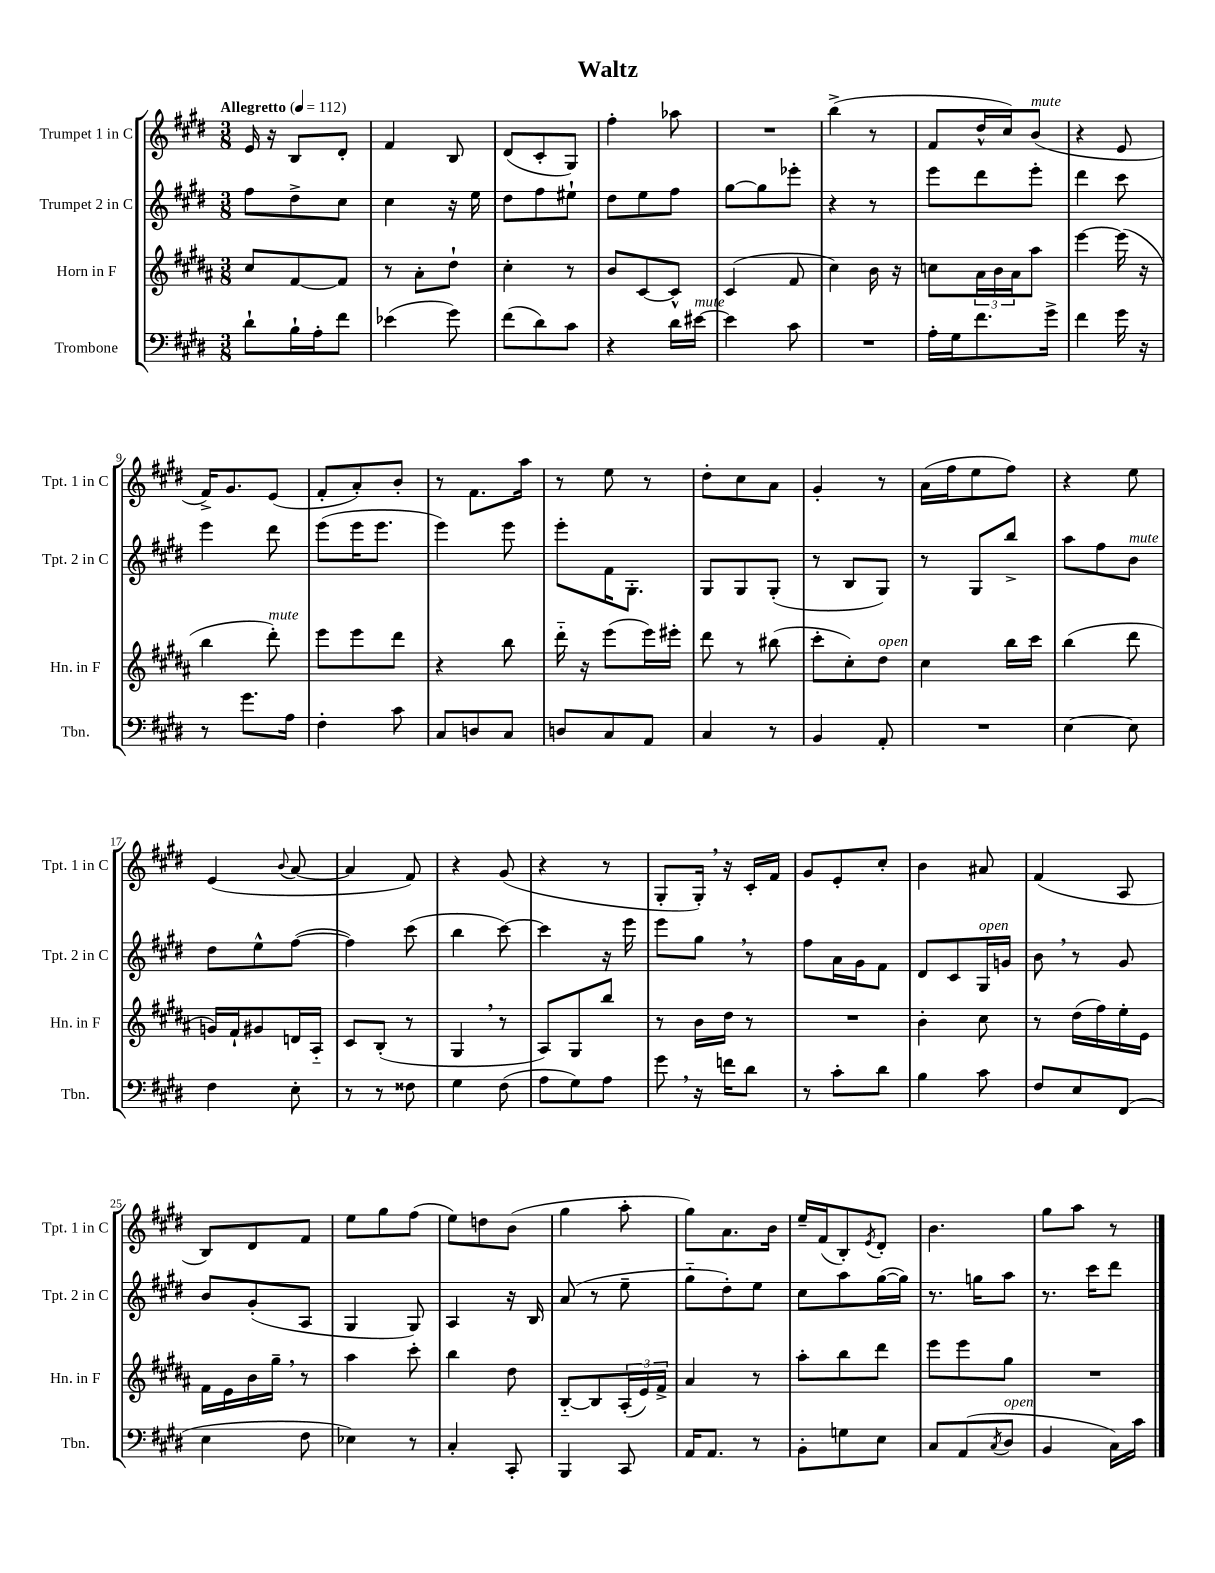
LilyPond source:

\header { title = "Waltz" }
<<
\new StaffGroup <<
\new Staff = "s0" \with { instrumentName = "Trumpet 1 in C" shortInstrumentName = "Tpt. 1 in C" } {
    \clef treble \key e \major \numericTimeSignature \time 3/8 \tempo "Allegretto" 4 = 112
    e'16 r16 b8 dis'8-. |
    fis'4 b8 |
    dis'8( cis'8-. gis8) |
    fis''4-. aes''8 |
    R4. |
    b''4->( r8 |
    fis'8 dis''16-^ cis''16) b'8^\markup { \italic "mute" }( |
    r4 e'8 |
    fis'16->) gis'8. e'8( |
    fis'8-. a'8-.) b'8-. |
    r8 fis'8. a''16 |
    r8 e''8 r8 |
    dis''8-. cis''8 a'8 |
    gis'4-. r8 |
    a'16( fis''16 e''8 fis''8) |
    r4 e''8 |
    e'4( \appoggiatura { b'8 } a'8~ |
    a'4 fis'8) |
    r4 gis'8( |
    r4 r8 |
    gis8-. gis16-.) \breathe r16 cis'16-. fis'16 |
    gis'8 e'8-. cis''8-. |
    b'4 ais'8 |
    fis'4( a8 |
    b8) dis'8 fis'8 |
    e''8 gis''8 fis''8( |
    e''8) d''8 b'8( |
    gis''4 a''8-. |
    gis''8) a'8. b'16 |
    e''16-- fis'16( b8-.) \acciaccatura { e'8 } dis'8-. |
    b'4. |
    gis''8 a''8 r8 \bar "|." |
}
\new Staff = "s1" \with { instrumentName = "Trumpet 2 in C" shortInstrumentName = "Tpt. 2 in C" } {
    \clef treble \key e \major \numericTimeSignature \time 3/8
    fis''8 dis''8-> cis''8 |
    cis''4 r16 e''16 |
    dis''8 fis''8 eis''8-! |
    dis''8 e''8 fis''8 |
    gis''8~ gis''8 ees'''8-. |
    r4 r8 |
    e'''8 dis'''8 e'''8-. |
    dis'''4 cis'''8 |
    e'''4 dis'''8 |
    e'''8( e'''16 e'''8. |
    e'''4) e'''8 |
    e'''8-. fis'16 gis8.-. |
    gis8 gis8 gis8-.( |
    r8 b8 gis8) |
    r8 gis8 b''8-> |
    a''8 fis''8 b'8^\markup { \italic "mute" } |
    dis''8 e''8-^ fis''8~( |
    fis''4) cis'''8( |
    b''4 cis'''8~) |
    cis'''4 r16 e'''16 |
    e'''8 gis''8 \breathe r8 |
    fis''8 a'16 gis'16 fis'8 |
    dis'8 cis'8 gis16^\markup { \italic "open" } g'16 |
    b'8 \breathe r8 gis'8 |
    b'8 gis'8-.( a8 |
    gis4 gis8) |
    a4 r16 b16 |
    a'8( r8 e''8-- |
    gis''8-_ dis''8-.) e''8 |
    cis''8 a''8 gis''16~( gis''16) |
    r8. g''16 a''8 |
    r8. cis'''16 dis'''8 \bar "|." |
}
\new Staff = "s2" \with { instrumentName = "Horn in F" shortInstrumentName = "Hn. in F" } {
    \clef treble \key b \major \numericTimeSignature \time 3/8
    cis''8 fis'8~ fis'8 |
    r8 ais'8-. dis''8-! |
    cis''4-. r8 |
    b'8 cis'8~ cis'8-^ |
    cis'4( fis'8 |
    cis''4) b'16 r16 |
    c''8 \tuplet 3/2 { ais'16 b'16 ais'16 } ais''8 |
    e'''4~ e'''16( r16 |
    b''4 dis'''8-.^\markup { \italic "mute" }) |
    e'''8 e'''8 dis'''8 |
    r4 b''8 |
    dis'''16-_ r16 e'''8( e'''16) eis'''16-. |
    dis'''8 r8 bis''8( |
    cis'''8-. cis''8-.) dis''8^\markup { \italic "open" } |
    cis''4 b''16 cis'''16 |
    b''4( dis'''8 |
    g'16) fis'16-! gis'8 d'16 ais16-_ |
    cis'8 b8-.( r8 |
    gis4 \breathe r8 |
    ais8) gis8 b''8 |
    r8 b'16 dis''16 r8 |
    R4. |
    b'4-. cis''8 |
    r8 dis''16( fis''16) e''16-. e'16 |
    fis'16 e'16 b'16 gis''16-- \breathe r8 |
    ais''4 cis'''8-. |
    b''4 dis''8 |
    b8~-_ b8 \tuplet 3/2 { ais16-.( e'16) fis'16-> } |
    ais'4 r8 |
    ais''8-. b''8 dis'''8 |
    e'''8 e'''8 gis''8 |
    R4. \bar "|." |
}
\new Staff = "s3" \with { instrumentName = "Trombone" shortInstrumentName = "Tbn." } {
    \clef bass \key e \major \numericTimeSignature \time 3/8
    dis'8-! b16-! a16-. fis'8 |
    ees'4( gis'8) |
    fis'8( dis'8) cis'8 |
    r4 dis'16 eis'16~^\markup { \italic "mute" } |
    eis'4 cis'8 |
    R4. |
    a16-. gis16 fis'8. gis'16-> |
    fis'4 gis'16 r16 |
    r8 gis'8. a16 |
    fis4-. cis'8 |
    cis8 d8 cis8 |
    d8 cis8 a,8 |
    cis4 r8 |
    b,4 a,8-. |
    R4. |
    e4~ e8 |
    fis4 e8-. |
    r8 r8 fisis8 |
    gis4 fis8( |
    a8 gis8) a8 |
    gis'8 \breathe r16 f'16 dis'8 |
    r8 cis'8-. dis'8 |
    b4 cis'8 |
    fis8 e8 fis,8( |
    e4 fis8 |
    ees4) r8 |
    cis4-. cis,8-. |
    b,,4 cis,8 |
    a,16 a,8. r8 |
    b,8-. g8 e8 |
    cis8 a,8( \acciaccatura { cis8 } dis8^\markup { \italic "open" } |
    b,4 cis16) cis'16 \bar "|." |
}
>>
>>
